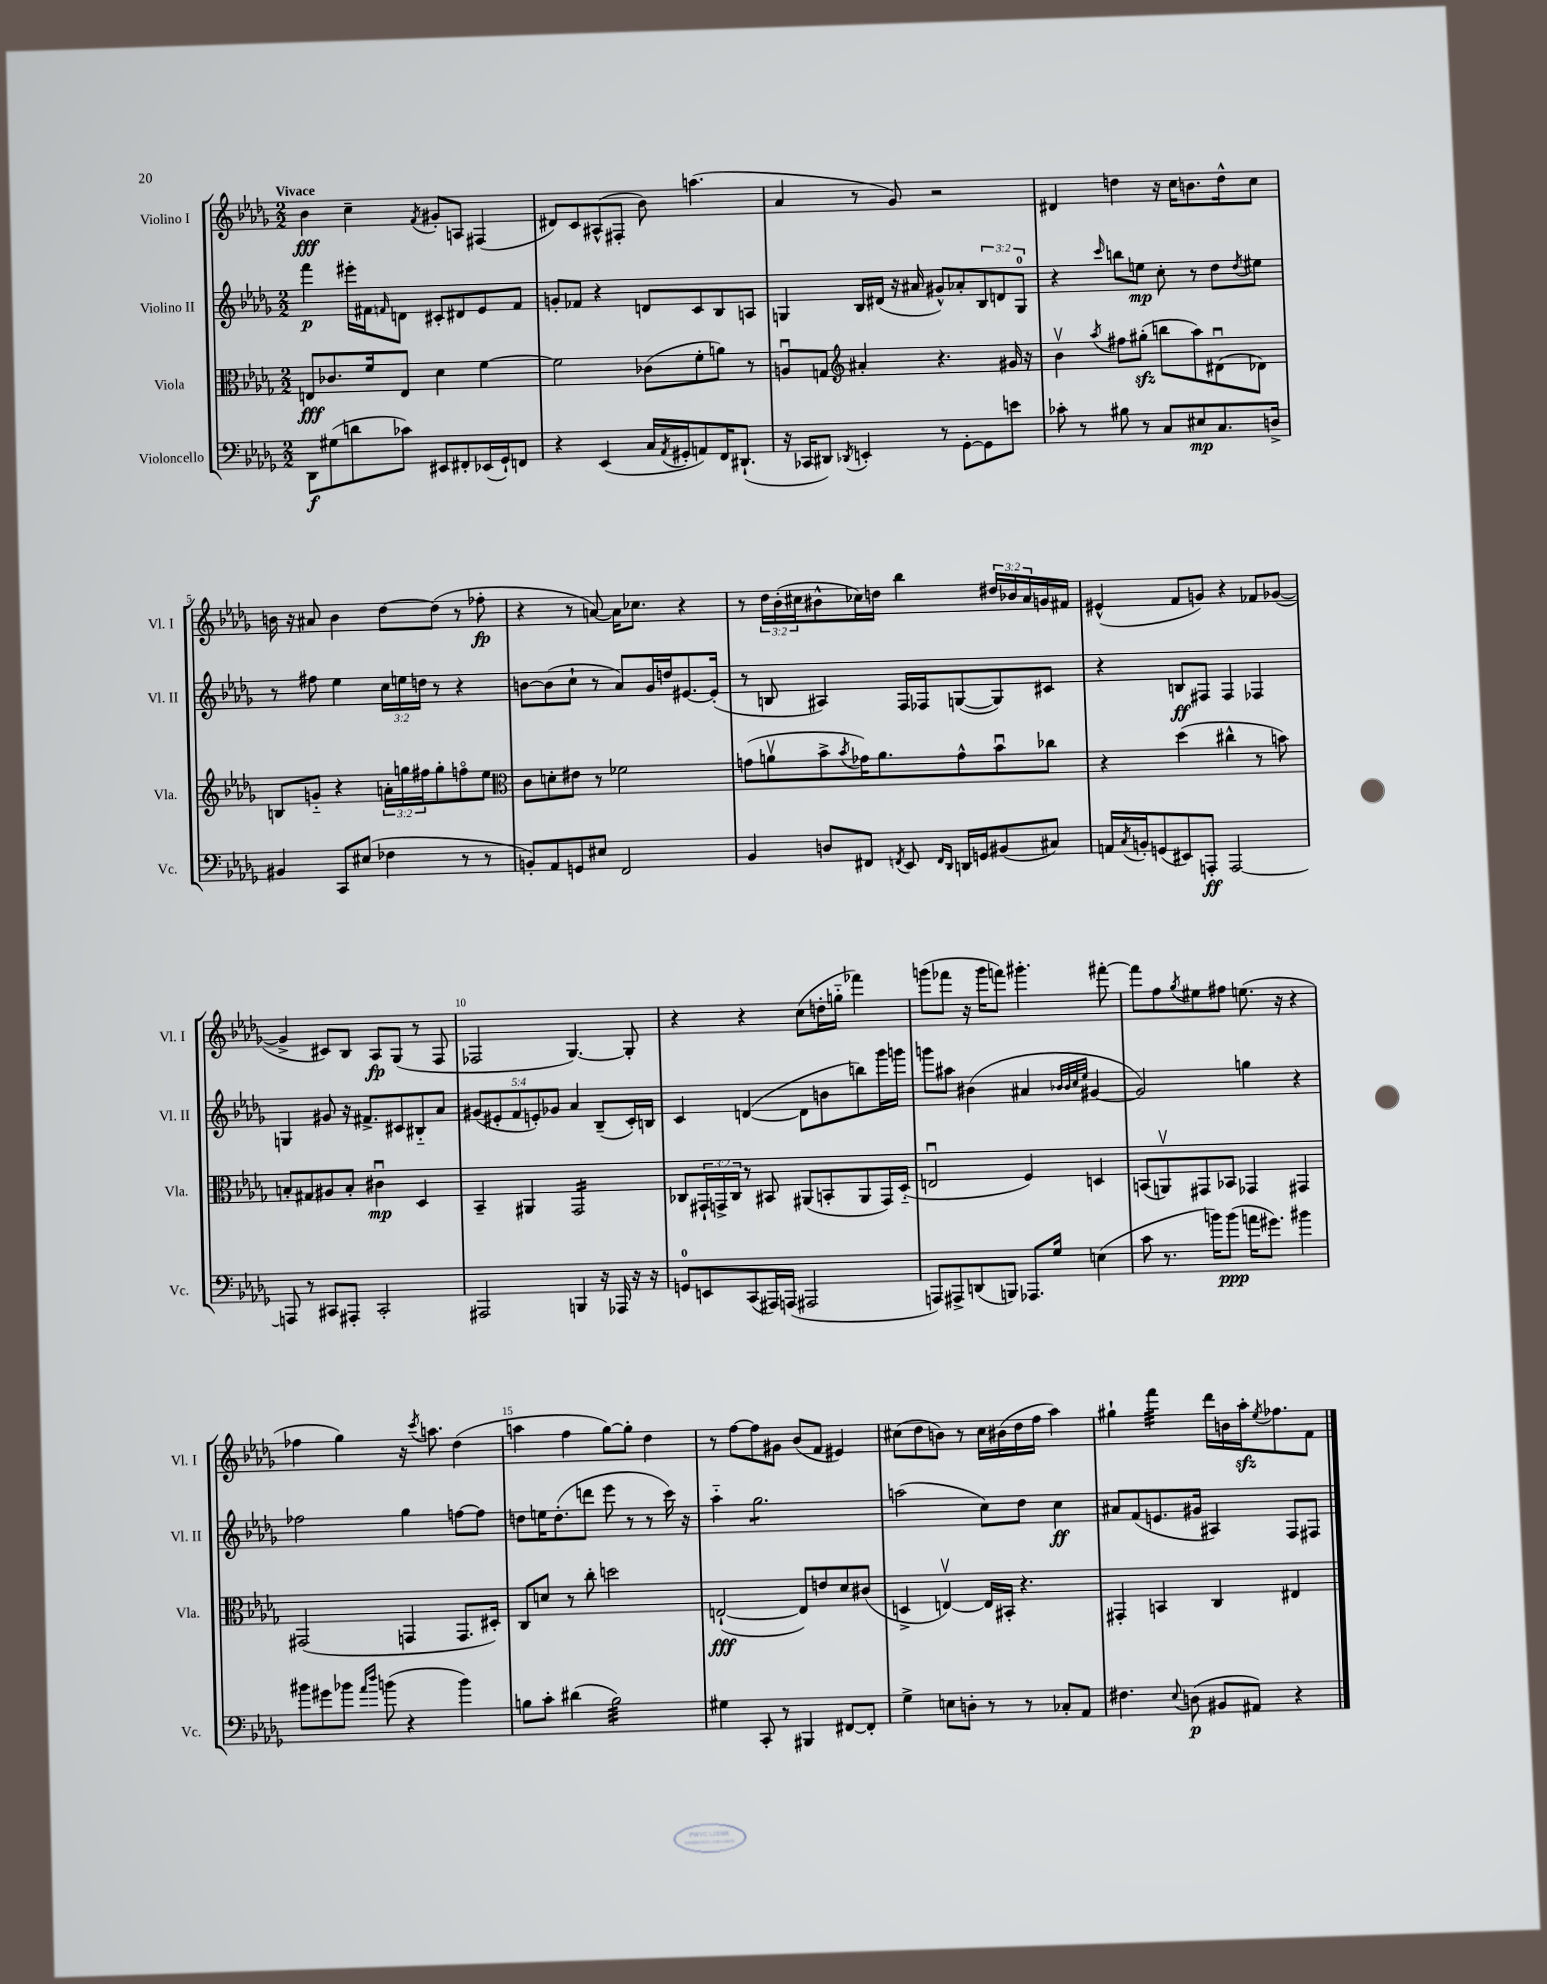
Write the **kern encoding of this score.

**kern	**kern	**kern	**kern
*staff4	*staff3	*staff2	*staff1
*clefF4	*clefC3	*clefG2	*clefG2
*k[b-e-a-d-g-]	*k[b-e-a-d-g-]	*k[b-e-a-d-g-]	*k[b-e-a-d-g-]
*M2/2	*M2/2	*M2/2	*M2/2
8DD-	8E	4fff	4b-
(8G#	8.c-	.	.
8d	.	16eee#'	4cc~
.	16f	16f#	.
.	.	16qqf	.
8c-)	8E	8d	.
.	.	.	8qf
8EE#	4d-	8c#'	8g#'
8FF#'	.	8d#	8A
(16EE-	[4f	8e-	(4F#
16GG-`)	.	.	.
8FF	.	8f	.
=	=	=	=
4r	2f]	8g'	8d#)
.	.	8f-	8c
(4EE-	.	4r	(8A#^^
.	.	.	8F#'
16C	(8c-	8d	8b-)
8qAA-	.	.	.
16GG#'	.	.	.
8AA)	8f'	8c	(4.aa
16FF	8a)	8B-	.
(8.DD#`	.	.	.
.	8r	8A	.
=	=	=	=
16r	8Au	4G	4a-
16CC-	.	.	.
8DD#)	8G	.	.
*	*clefG2	*	*
8qDD-	.	.	.
4EE'	4a#'	16B-	8r
.	.	(16d#	.
.	.	16r	8g-)
.	.	16a#	.
8r	4.r	8g#^^)	2r
[8GG-'	.	8a-'	.
8GG-]	.	12B-	.
.	.	12d	.
8e	16g#	.	.
.	.	12G	.
.	16r	.	.
=	=	=	=
8c-'	4b-v	4r	4d#
8r	.	.	.
.	8qaa-	16qqccc	.
8B#	8ff#	8bb	4dd
8r	(8gg#'	8ee	.
8C	8bb	8cc'	16r
.	.	.	16cc
8E#	8aa-)	8r	8.b
8.C	(8d#u	8dd-	.
.	.	.	16dd^^
.	.	8qdd-	.
.	8d-)	8ee#	8cc
16D^	.	.	.
=	=	=	=
4BB#	8B	8r	16b
.	.	.	16r
.	8g'~	8ff#	8a#
8CC	4r	4ee-	4b
(8E#	.	.	.
4F-	24a'	24cc	[8dd-
.	24gg	24ee	.
.	24ff#	24dd	.
.	8gg'	8r	(8dd-]
8r	8ffo	4r	8r
8r	8ee-	.	8ff-'
=	=	=	=
*	*clefC3	*	*
8BB')	8c	[8b	4r
8AA-	8d'	(8b]	.
8GG	8e#	8cc`	8r
8E#	8r	8r	[8a)
2FF	2f-	8a-)	16a]
.	.	.	8.cc-
.	.	16g-	.
.	.	16dd	.
.	.	[8.e#	4r
.	.	(16e#']	.
=	=	=	=
4BB-	(8g	8r	8r
.	8av	8B	24dd-
.	.	.	(24b-'
.	.	.	24cc#
8D	8b-^	4A#)	8b#^^
.	8qb-	.	.
8FF#	16g-)	.	16cc-)
.	8.a	.	16dd
8qFF	.	.	.
8EE-	.	16F	4bb-
.	.	16F-	.
16qqFF	.	.	.
16qqDD-	.	.	.
16DD	8g-^^	([8G	.
16GG	.	.	.
(8BB#	8b-u	8G])	24dd#
.	.	.	24b-
.	.	.	24a-
8C#)	8cc-	8c#	16g
.	.	.	16f#
=	=	=	=
16AA	4r	4r	(4e#^^
8qC	.	.	.
16BB'	.	.	.
(8GG	.	.	.
8EE#)	(4dd-	8B	8f
8AAA'	.	8F#	8g)
[2AAA	4cc#^^	4F#	4r
.	8r	4F-	8f-
.	8b)	.	([8g-
=	=	=	=
8AAA]	8B'	4G	4g-^]
8r	8G#	.	.
8CC#	8A#	8g#	8c#)
8AAA#'	8B'	16r	8B-
.	.	8.f#^	.
2CC#'	4c#u	.	8A-
.	.	8c#	(8G-
.	4D-	8B#'~	8r
.	.	8a-	8F
=	=	=	=
2AAA#	4BB-~	(10g#	2F-
.	.	10e#'	.
.	.	10f	.
.	4AA#	.	.
.	.	10e')	.
.	.	10g-	.
4BBB	2GG-	4a-	[4.G-)
16r	.	(8B-~	.
16AAA-	.	.	.
16r	.	16c')	8G-']
16r	.	16B	.
=	=	=	=
8GG	8C-	4c	4r
8EE	24GG#`	.	.
.	24GG^	.	.
.	24C-	.	.
(8CC	8r	([4d	4r
16AAA#)	8BB#	.	.
(16AAA	.	.	.
2AAA#	(8AA#	8d]	(8cc
.	8BB'	8b	16dd'
.	.	.	16gg'~
.	8AA#	8bb)	4fff-)
.	16GG)	16ggg-	.
.	(16D-'~	16ggg	.
=	=	=	=
8AAA)	2Eu	8ggg	(8ggg
8AAA#^	.	8aa#	8fff-
(8DD	.	(4b#	16r
.	.	.	16ggg
8BBB)	.	.	8fff)
8.AAA-	4F)	4a#	4.ggg#'
16G-	.	.	.
.	.	32qqb-	.
.	.	32qqb-	.
.	.	32qqcc	.
.	.	32qqee-	.
(4E	4D	[4g#	.
.	.	.	[8fff#'
=	=	=	=
8c	(8BB	2g#])	8fff#]
8.r	8AAv)	.	8ff
.	.	.	8qgg-
.	8GG#	.	8ee#
16b)	.	.	.
(8b	8BB-	.	8ff#
16a	4GG-	4gg	(8.ee
8.g#)	.	.	.
.	.	.	16r
4b#	4GG#	4r	4r
=	=	=	=
8b#	(2GG#	2ff-	4ff-
8g#	.	.	.
8b-	.	.	4gg-)
16qqa-	.	.	.
16qqdd-	.	.	.
(8b	.	.	.
4r	4GG	4gg-	16r
.	.	.	8qccc
.	.	.	8.aa
4b)	8.GG	[8ff	(4dd-
.	.	8ff]	.
.	16D#')	.	.
=	=	=	=
8B	8C	8dd	4aa
8c'	8d	16ee	.
.	.	(8.dd'	.
(4d#	8r	.	4ff
.	8cc'	8ddd	.
2B)	2dd	8eee-	[8gg-)
.	.	8r	8gg-']
.	.	8r	4dd-
.	.	16ccc)	.
.	.	16r	.
=	=	=	=
4G#	([2E`	4aa-'~	8r
.	.	.	[8ff
8CC'	.	2.gg-	8ff]
8r	.	.	8g#
4BBB#	8E])	.	(8b-
.	8e	.	8f
[8FF#	8d-	.	4e#)
8FF#']	(8c#	.	.
=	=	=	=
4G-^	4D^	(2aa	(8cc#
.	.	.	8dd-
8E	[4Ev)	.	8b)
8D'	.	.	8r
8r	16E]	8cc)	16cc#
.	16BB#'	.	(16b#
8r	4.r	8dd-	16dd-
.	.	.	16ff
8C-'	.	4cc	4aa-)
8AA-	.	.	.
=	=	=	=
4.F#	4GG#'	8a#	4gg#`
.	.	(8f	.
.	4BB	8.e	4fff
8qqE-	.	.	.
(8D	.	.	.
.	.	16g#	.
8BB#	4C	4A#)	16ddd-
.	.	.	16b
8AA#)	.	.	16aa-'
.	.	.	8qee-
.	.	.	8.ff-
4r	4E#	8F	.
.	.	8F#	8f
==	==	==	==
*-	*-	*-	*-
